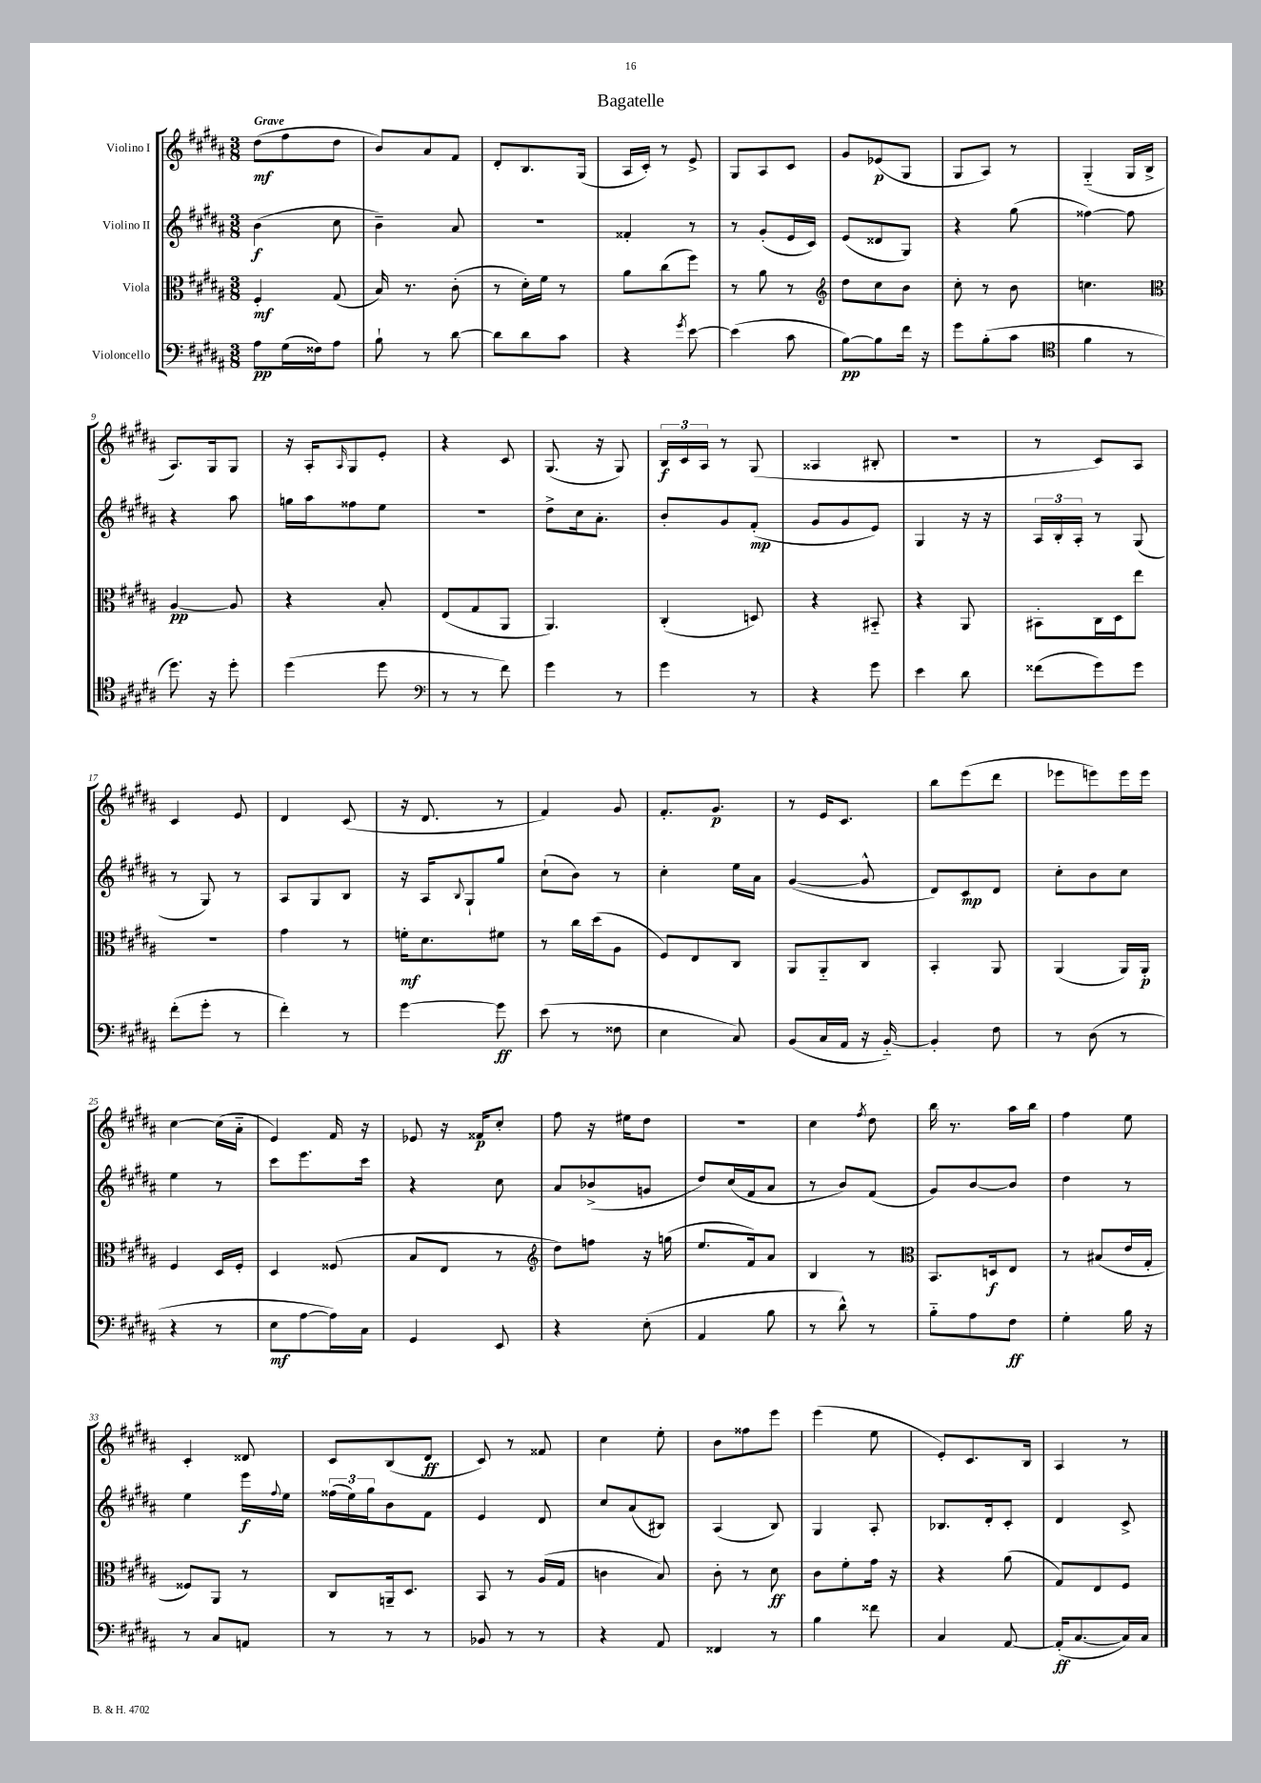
\header { title = "Bagatelle" }
<<
\new StaffGroup <<
\new Staff = "s0" \with { instrumentName = "Violino I" } {
    \clef treble \key b \major \numericTimeSignature \time 3/8 \tempo "Grave"
    dis''8\mf( fis''8 dis''8 |
    b'8) ais'8 fis'8 |
    dis'8-. b8. gis16( |
    ais16 cis'16-.) r8 e'8-> |
    gis8 ais8 cis'8 |
    gis'8 ees'8\p( gis8 |
    gis8 ais8) r8 |
    gis4-_( gis16 b16-> |
    ais8.) gis16 gis8 |
    r16 ais16-. \grace { ais16 } gis8 e'8-. |
    r4 cis'8 |
    gis8.( r16 gis8) |
    \tuplet 3/2 { b16\f cis'16 ais16 } r8 gis8( |
    aisis4 bis8-. |
    R4. |
    r8 cis'8) ais8 |
    cis'4 e'8 |
    dis'4 cis'8( |
    r16 dis'8. r8 |
    fis'4) gis'8 |
    fis'8.-. gis'8.\p |
    r8 e'16 cis'8. |
    b''8 e'''8( dis'''8 |
    ees'''8 e'''8) e'''16 e'''16 |
    cis''4~ cis''16( ais'16-_ |
    e'4) fis'16 r16 |
    ees'8 r16 fisis'16\p cis''8-. |
    fis''8 r16 eis''16 dis''8 |
    r4. |
    cis''4 \acciaccatura { fis''8 } dis''8 |
    b''16 r8. ais''16 b''16 |
    fis''4 e''8 |
    cis'4-. disis'8 |
    cis'8 b8( dis'8\ff |
    cis'8) r8 fisis'8 |
    cis''4 e''8-. |
    b'8 fisis''8 e'''8 |
    e'''4( e''8 |
    e'8-.) cis'8. b16 |
    ais4 r8 \bar "|." |
}
\new Staff = "s1" \with { instrumentName = "Violino II" } {
    \clef treble \key b \major \numericTimeSignature \time 3/8
    b'4\f( cis''8 |
    b'4--) ais'8 |
    r4. |
    fisis'4-. r8 |
    r8 gis'8-.( e'16 cis'16) |
    e'8( disis'8 gis8) |
    r4 gis''8( |
    fisis''4~) fisis''8 |
    r4 ais''8 |
    g''16 ais''16 fisis''8 e''8 |
    R4. |
    dis''8-> cis''16 ais'8.-. |
    b'8-. gis'8 fis'8-.\mp( |
    gis'8 gis'8 e'8) |
    gis4 r16 r16 |
    \tuplet 3/2 { ais16 b16-. ais16-. } r8 gis8( |
    r8 gis8) r8 |
    ais8 gis8 b8 |
    r16 ais16 \appoggiatura { b8 } gis8-! gis''8 |
    cis''8-!( b'8) r8 |
    cis''4-. e''16 ais'16 |
    gis'4~( gis'8-^ |
    dis'8) cis'8\mp dis'8 |
    cis''8-. b'8 cis''8 |
    e''4 r8 |
    cis'''8 e'''8. cis'''16 |
    r4 cis''8 |
    ais'8 bes'8->( g'8 |
    dis''8) cis''16( fis'16 ais'8 |
    r8 b'8) fis'8( |
    gis'8) b'8~ b'8 |
    dis''4 r8 |
    e''4 e'''16\f \appoggiatura { fis''8 } e''16 |
    \tuplet 3/2 { fisis''16( e''16) gis''16 } b'8 fis'8 |
    e'4 dis'8 |
    cis''8 ais'8( bis8) |
    ais4( b8) |
    gis4 ais8-. |
    bes8. dis'16-. cis'8-. |
    dis'4 cis'8-> \bar "|." |
}
\new Staff = "s2" \with { instrumentName = "Viola" } {
    \clef alto \key b \major \numericTimeSignature \time 3/8
    fis4-.\mf gis8( |
    b16) r8. cis'8-.( |
    r8 dis'16-.) fis'16 r8 |
    ais'8 cis''8( fis''8) |
    r8 ais'8 r8 |
    \clef treble dis''8 cis''8 b'8 |
    cis''8-. r8 b'8 |
    c''4. |
    \clef alto ais4~\pp ais8 |
    r4 b8-. |
    e8( gis8 ais,8 |
    ais,4.) |
    cis4-.( d8) |
    r4 bis,8-_ |
    r4 ais,8 |
    bis,8-. cis16 dis16 e''8 |
    R4. |
    gis'4 r8 |
    f'16-.\mf dis'8. fis'8 |
    r8 cis''16 dis''16( ais8 |
    fis8) e8 cis8 |
    ais,8 ais,8-_ cis8 |
    b,4-. ais,8 |
    ais,4( ais,16) ais,16-.\p |
    fis4 dis16 fis16-. |
    dis4 fisis8( |
    b8 e8 r8 |
    \clef treble dis''8) f''8 r16 g''16( |
    e''8. fis'16) ais'8 |
    b4 r8 |
    \clef alto b,8. d16\f e8 |
    r8 bis8( e'16 gis16-. |
    fisis8) ais,8 r8 |
    cis8 a,16-- dis8. |
    b,8 r8 ais16( gis16 |
    c'4 b8) |
    cis'8-. r8 dis'8\ff |
    cis'8 fis'8-. gis'16 r16 |
    r4 ais'8( |
    gis8) e8 fis8 \bar "|." |
}
\new Staff = "s3" \with { instrumentName = "Violoncello" } {
    \clef bass \key b \major \numericTimeSignature \time 3/8
    ais8\pp gis16( fisis16) ais8 |
    b8-! r8 dis'8~ |
    dis'8 dis'8 cis'8 |
    r4 \acciaccatura { gis'8 } e'8~ |
    e'4( cis'8 |
    b8~\pp) b8 fis'16 r16 |
    gis'8 b8-.( cis'8 |
    \clef tenor fis'4 r8 |
    dis''8.) r16 dis''8-. |
    dis''4( dis''8 |
    \clef bass r8 r8 fis'8) |
    gis'4 r8 |
    gis'4 r8 |
    r4 gis'8 |
    e'4 dis'8 |
    fisis'8( gis'8) gis'8 |
    fis'8-.( gis'8-. r8 |
    fis'4-.) r8 |
    gis'4~ gis'8\ff |
    e'8( r8 fisis8 |
    e4 cis8) |
    b,8( cis16 ais,16 r16 b,16~-_) |
    b,4-. fis8 |
    r8 dis8( r8 |
    r4 r8 |
    e8\mf ais8~ ais16) cis16 |
    gis,4 e,8 |
    r4 e8-.( |
    ais,4 b8 |
    r8 dis'8-^) r8 |
    b8-_ ais8 fis8\ff |
    gis4-. b16 r16 |
    r8 cis8 a,8 |
    r8 r8 r8 |
    bes,8 r8 r8 |
    r4 ais,8 |
    fisis,4 r8 |
    b4 fisis'8 |
    cis4 ais,8~ |
    ais,16-.\ff( cis8.~ cis16) cis16 \bar "|." |
}
>>
>>
